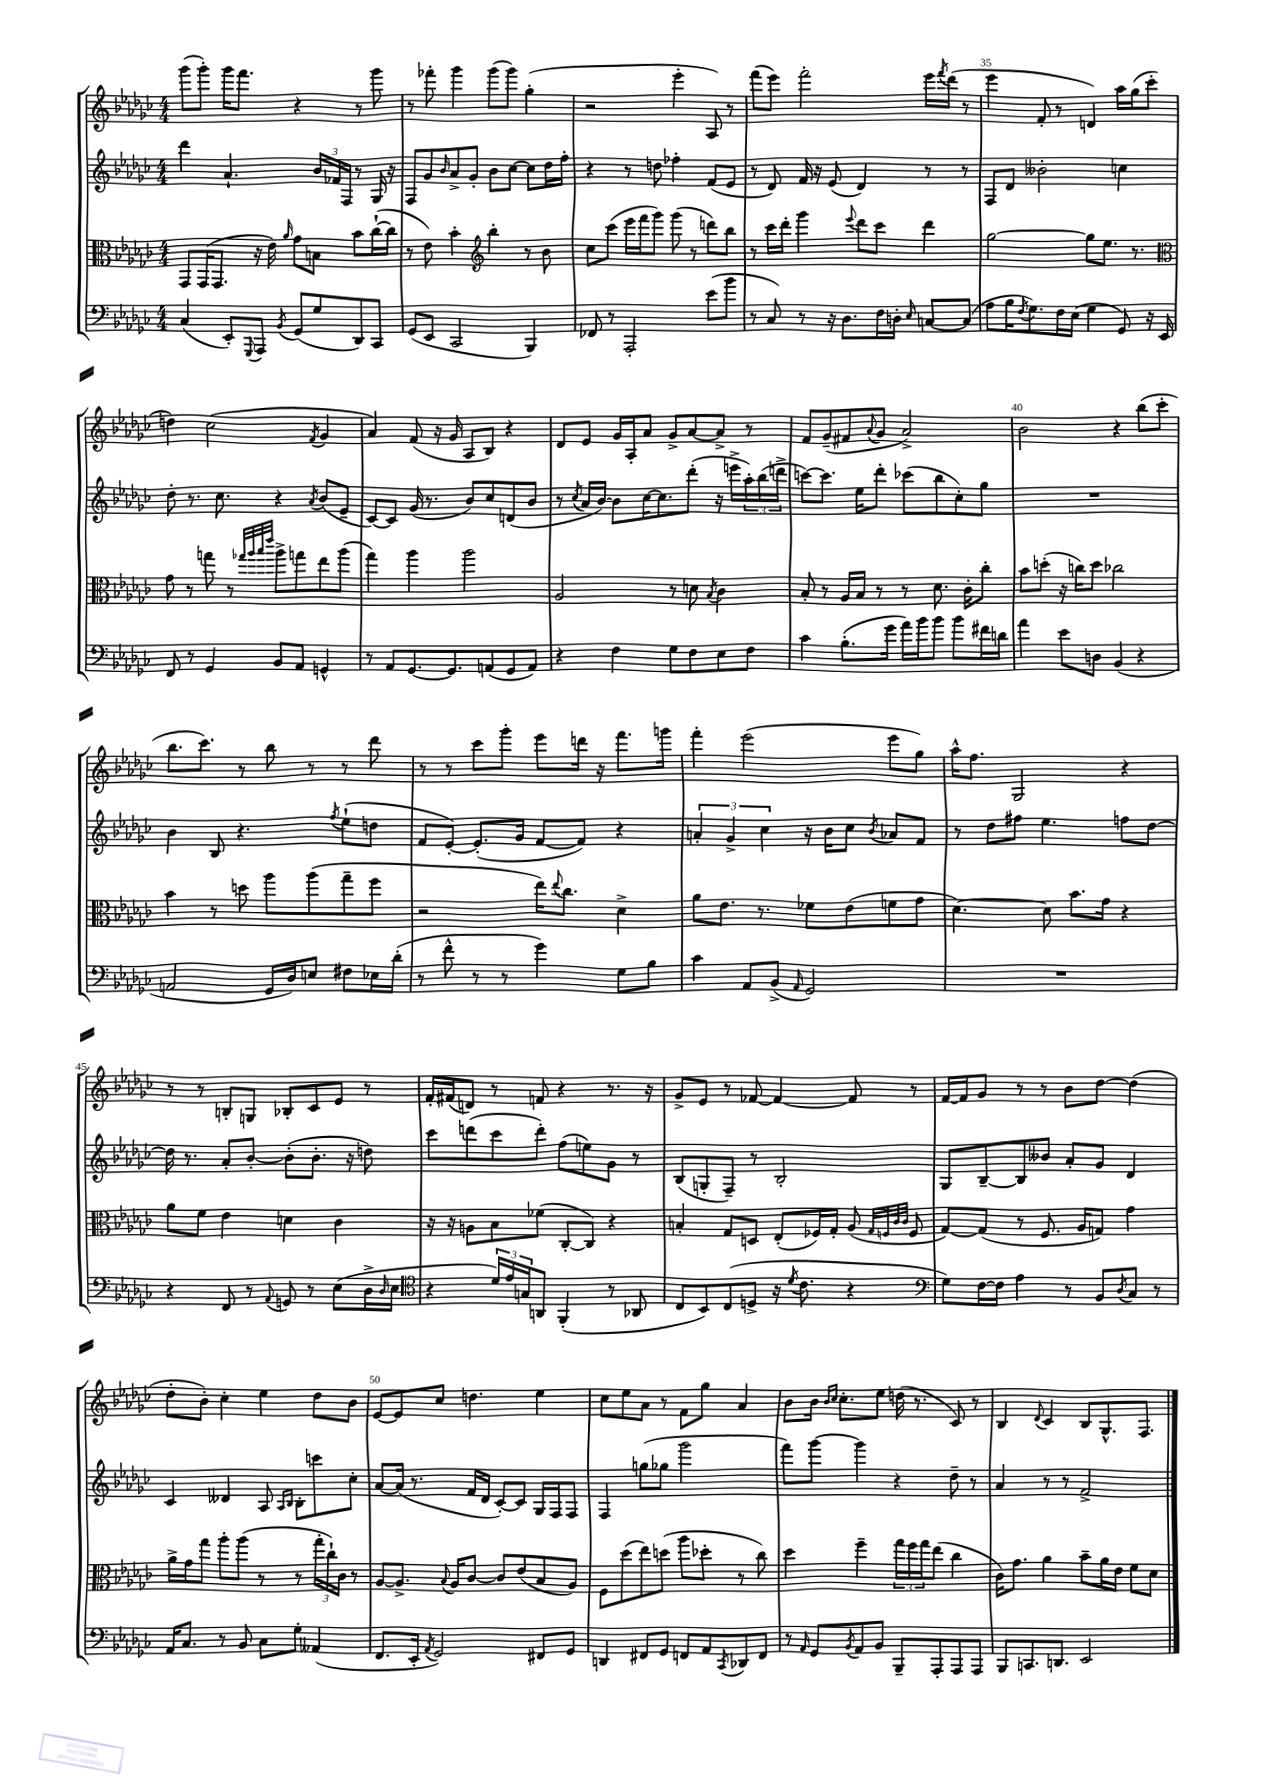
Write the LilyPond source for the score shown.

<<
\new StaffGroup <<
\new Staff = "s0" {
    \clef treble \key ges \major \numericTimeSignature \time 4/4
    ges'''8( ges'''8-.) ges'''16 f'''8. r4 r8 ges'''8 |
    r8 fes'''8-. ges'''4 ges'''8( ges'''8) ges''4-.( |
    r2 ees'''4-. aes8) r8 |
    f'''8( ees'''8) f'''2-. ees'''16 \acciaccatura { f'''8 } des'''16( r8 |
    ees'''4 f'8-. r8 d'4) aes''16 ges''16( ces'''8-. |
    d''4) ces''2( \acciaccatura { f'8 } ges'4 |
    aes'4) f'8( r16 ges'16 aes8 bes8) r4 |
    des'8 ees'8 ges'16 aes16-. aes'8 ges'8-> aes'8~ aes'8-> r8 |
    f'8 ges'8--( fis'8 \appoggiatura { aes'8 } ges'8 aes'2->) |
    bes'2 r4 bes''8( ces'''8-. |
    bes''8. ces'''8.) r8 bes''8 r8 r8 des'''8 |
    r8 r8 ces'''8 ges'''8-. ees'''8 d'''16 r16 f'''8. g'''16 |
    f'''4-. ees'''2( ees'''8 ges''8) |
    aes''16-^ f''8. ges2 r4 |
    r8 r8 b8-. g8 bes8-. ces'8 ees'8 r8 |
    f'16-. fis'16( d'8) r8 f'8 r4 r8. r16 |
    ges'8-> ees'8 r8 fes'8~ fes'4~ fes'8 r8 |
    f'16~ f'16 ges'8 r8 r8 bes'8 des''8~ des''4( |
    des''8-. bes'8-.) ces''4-. ees''4 des''8 bes'8 |
    ees'8~ ees'8 ces''8 d''4. ees''4 |
    ces''8 ees''8 aes'8 r8 f'8 ges''8 aes'4 |
    bes'8 bes'16 \grace { bes'16 ces''16 } ces''8.-. ees''8 d''16( r8. ces'8) r8 |
    bes4 \appoggiatura { des'8 } ces'4 bes8 ges8.-^ f8. \bar "|." |
}
\new Staff = "s1" {
    \clef treble \key ges \major \numericTimeSignature \time 4/4
    des'''4 aes'4.-! \tuplet 3/2 { bes'16 fes'16 f16 } r8 ges16 r16 |
    f8 ges'8 \grace { bes'16 } aes'8-> ges'8-. bes'8 ces''8~ ces''8 des''16 f''16-. |
    r4 r8 d''8 fes''4-. f'8( ees'8 |
    r8 des'8) f'16 r16 ees'8( des'4) r8 r8 |
    f8 des'8 beses'2-. c''4 |
    des''8-. r8. ces''8. r4 \acciaccatura { aes'8 } bes'8( ees'8-- |
    ces'8~) ces'8 ges'16( r8. bes'8) ces''8 d'8( bes'8 |
    r8 \acciaccatura { ces''8 } aes'16 bes'16~) bes'8 ces''16~ ces''8. des'''8-.( r16 e'''16-> \tuplet 3/2 { aes''16-.) bes''16( d'''16-> } |
    c'''8~) c'''8. ees''16 des'''8-. ces'''8( bes''8 ces''8-.) ges''8 |
    R1 |
    bes'4 bes8 r4. \acciaccatura { f''8 } ees''8-!( d''8 |
    f'8 ees'8~-.) ees'8.-.( ges'16 f'8~ f'8) r4 |
    \tuplet 3/2 { a'4-. ges'4-> ces''4 } r16 bes'16 ces''8 \acciaccatura { bes'8 } aes'8 f'8 |
    r8 des''8 fis''8 ees''4. f''8 des''8~ |
    des''16 r8. aes'8-. bes'8~-. bes'8-.( bes'8.-. r16 d''8) |
    ces'''8 d'''8( ces'''8 d'''8-.) f''8( e''8) ges'8 r8 |
    bes8( g8-. f8--) r8 bes2-. |
    ges8 bes8~-- bes8 beses'8 aes'8-. ges'8 des'4 |
    ces'4 deses'4 aes8 \grace { aes16 bes16 } bes8-. c'''8 ces''8-. |
    aes'8~ aes'16( r8. f'16 des'16 ces'8~-.) ces'8 ges16 f16 f8 |
    f4 g''8( ges''8 ges'''2 |
    f'''8) ges'''8~ ges'''4 r4 des''8-- r8 |
    aes'4 r8 r8 f'2-> \bar "|." |
}
\new Staff = "s2" {
    \clef alto \key ges \major \numericTimeSignature \time 4/4
    ges,8 ges,16( ges,8. r16 ees'16) \grace { aes'16 } ges'8 b8 bes'8 ces''16~-!( ces''16 |
    r8 ees'8) bes'4-. \clef treble bes''4-. r8 bes'8 |
    ces''8 ces'''8( ees'''16 f'''16 ges'''8) ges'''8( r8 d'''8) bes''8 |
    r8 ces'''16 des'''16-. ges'''4 \appoggiatura { ees'''8 } des'''8 ces'''8 des'''4 |
    ges''2~ ges''8 ees''8. r8. |
    \clef alto ges'8 r8 g''8 r8 \grace { ges''32 aes''32 bes''32 ees'''32 } aes''8-> g''8 ees''8 aes''8( |
    ges''4) aes''4 aes''2 |
    aes2 r8 d'8 \acciaccatura { bes8 } ces'4 |
    bes8-. r8 aes16 bes16 r8 r8 des'8. ces'16-. ces''8-. |
    bes'8 d''8-.( r16 c''16) d''8 ces''2 |
    bes'4 r8 d''8 aes''8 aes''8( ges''8-- f''8 |
    r2 ees''16) \appoggiatura { ees''8 } ces''8. des'4-> |
    aes'8 ees'8. r8. fes'8 ees'8( f'8 ges'8 |
    des'4.~) des'8 bes'8. ges'16 r4 |
    aes'8 f'8 ees'4 d'4 ces'4 |
    r16 r16 a8 bes8 fes'8( ces8~-. ces8) r4 |
    b4-. ges8 d8 ees8-.( fes16) ges16-. aes8( \grace { ges32 f32 ces'32 ces'32 } f8 |
    ges8~) ges8( r8 f8. aes16 g8) ges'4 |
    aes'16-> ges'16 ges''8 aes''8-. aes''8( r8 r8 \tuplet 3/2 { ges''16-. ces''16-!) ces'16 } r8 |
    aes8~ aes8.-> \appoggiatura { bes8 } aes16 ces'8~ ces'8 ees'8( bes8 aes8) |
    f8 des''8( ees''8) d''8( aes''8 des''8-. r8 ces''8) |
    des''4 f''4-- \tuplet 3/2 { ges''16 f''16 ges''16 } ees''8( ces''4 |
    ces'16) ges'8. aes'4 bes'8-- aes'16 ees'16 f'8 des'8 \bar "|." |
}
\new Staff = "s3" {
    \clef bass \key ges \major \numericTimeSignature \time 4/4
    ces4( ees,8-.) \appoggiatura { ges,,8 } aes,,8 \acciaccatura { bes,8 } ges,8( ges8 des,8) ces,8 |
    ges,8( ees,8 ces,2 bes,,4) |
    fes,8 r8 aes,,2-. ees'8( bes'8 |
    r8 ces8) r8 r16 des8. f16 d16-. \grace { ees16 } c8~ c8( |
    aes8 bes16 \acciaccatura { f8 } ges8.) f16 ees16( ges4 ges,8) r16 ees,16 |
    f,8 r8 ges,4 bes,8 aes,8 g,4-^ |
    r8 aes,8 ges,8.~ ges,8. a,8( ges,8 a,8) |
    r4 f4 ges8 f8 ees8 f8 |
    ces'4 bes8.-.( ges'16 aes'16) bes'16 bes'8 bes'8 fis'16 d'16 |
    aes'4 ees'8 d8 bes,4( r4 |
    a,2 ges,16 des16) e8 fis8 ees16 des'16-.( |
    r8 f'8-^ r8 r8 ges'4) ges8 bes8 |
    ces'4 aes,8 bes,8->( \grace { aes,16 } ges,2) |
    R1 |
    r4 f,8 r8 \appoggiatura { aes,8 } g,8 r8 ees8( des16-> \grace { des16 } ees16 |
    \clef tenor r4 \tuplet 3/2 { des'16) ees'16 g16 } a,8 f,4-.( r8 aes,8 |
    ces8 bes,8) ces8( d8-> r16 \acciaccatura { des'8 } ces'8. r4 |
    \clef bass ges8) f16~ f16 aes4 r8 bes,8 \acciaccatura { des8 } ces8 r8 |
    aes,16 ces8. r8 bes,8 ces8 ges8-. aeses,4( |
    f,8. ees,16-. \acciaccatura { aes,8 } ges,2) fis,8 ges,8 |
    d,4 fis,8 ges,8 f,8 aes,8 \acciaccatura { ces,8 } des,8 f,8 |
    r8 \grace { aes,16 } ges,8 \acciaccatura { bes,8 } aes,8 bes,8 bes,,8-- aes,,8-. aes,,8 aes,,8 |
    bes,,8 c,8. d,8. ees,2 \bar "|." |
}
>>
>>
\layout { \context { \Score currentBarNumber = #31 \override BarNumber.break-visibility = ##(#f #t #t) barNumberVisibility = #(every-nth-bar-number-visible 5) } }
